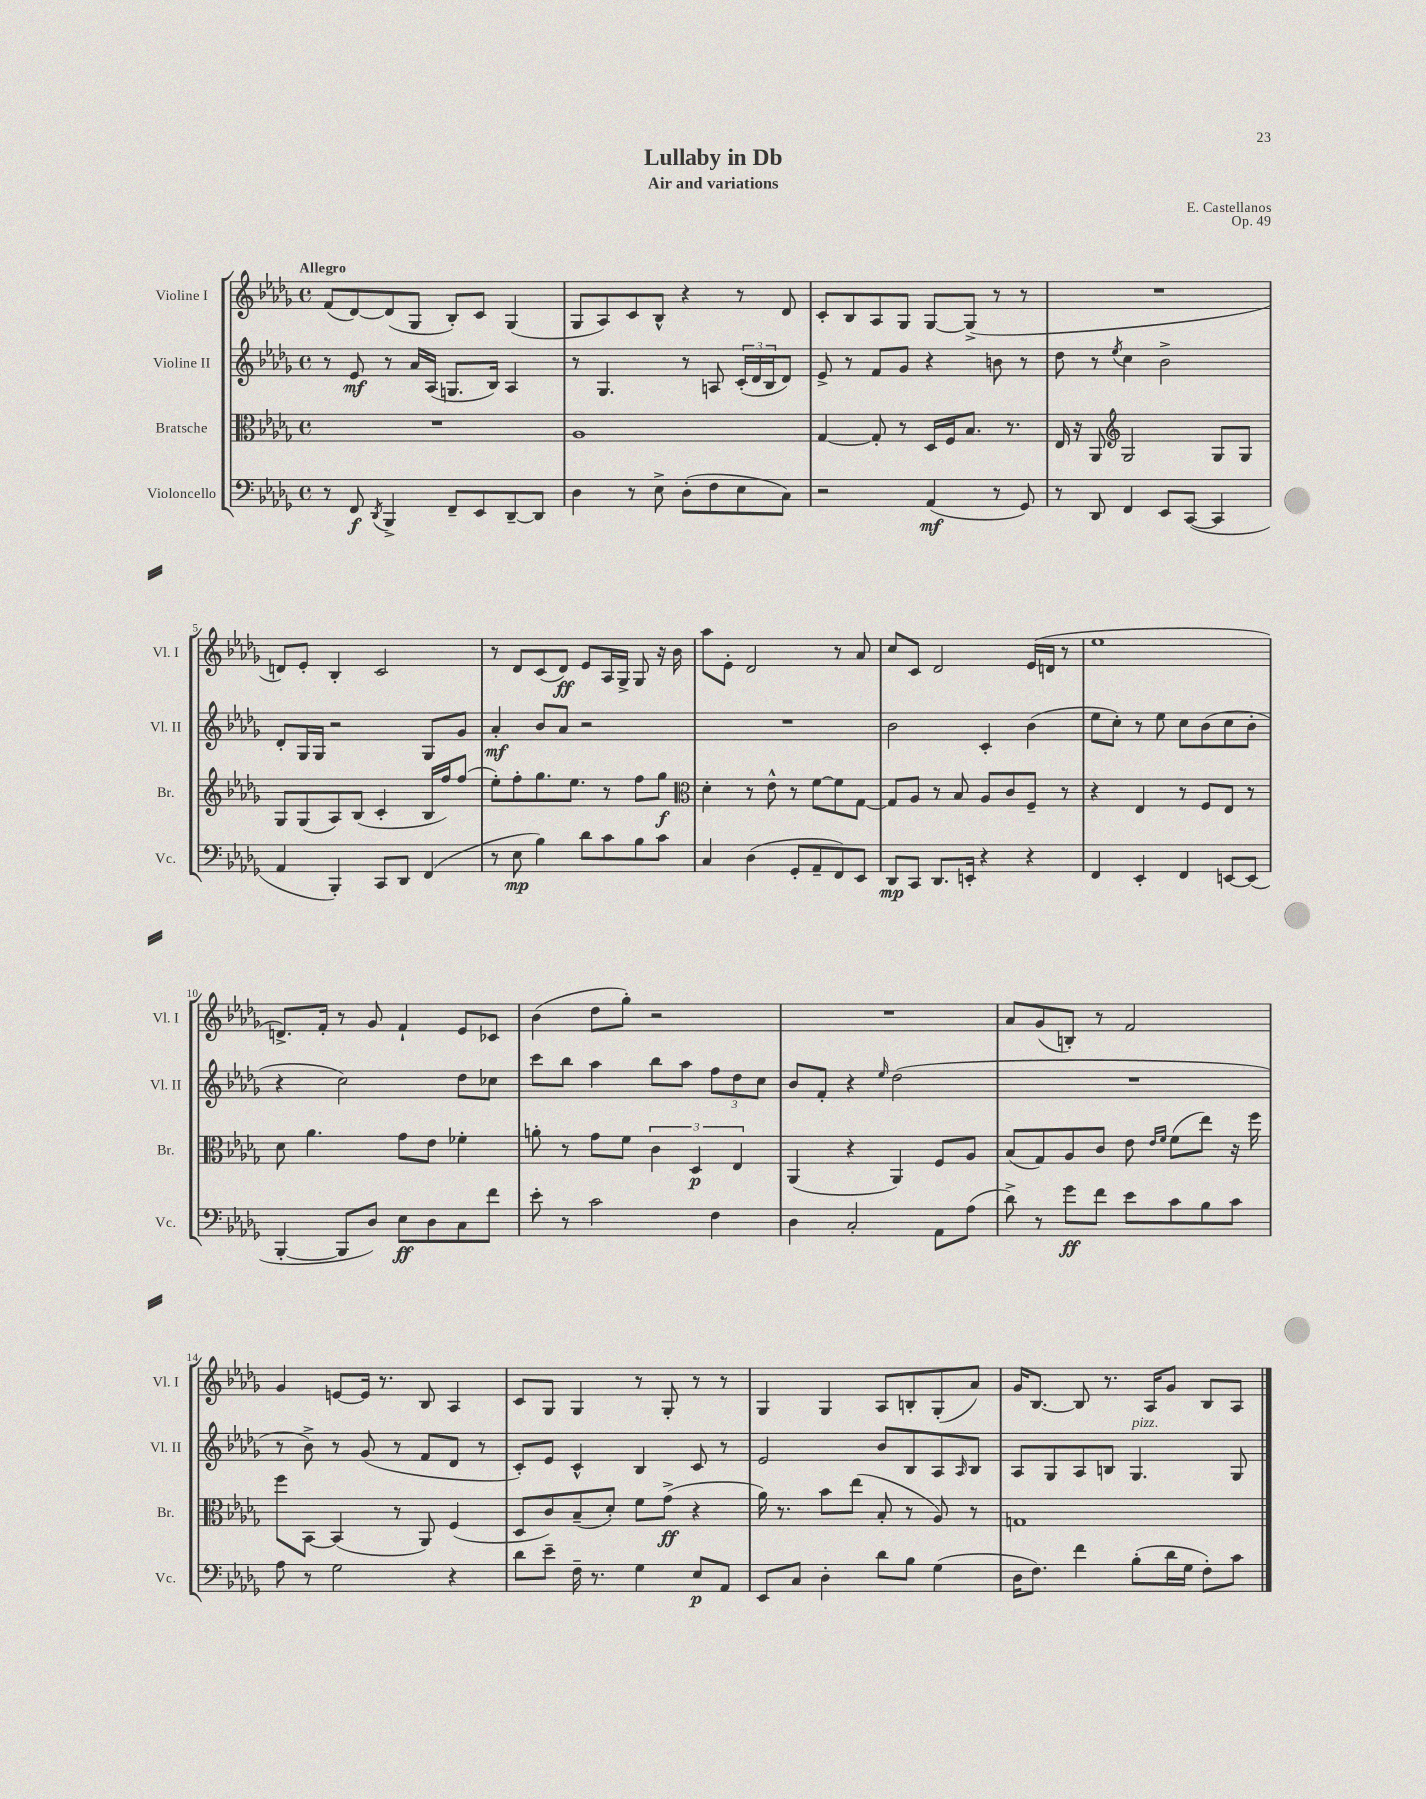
\header { title = "Lullaby in Db" composer = "E. Castellanos" subtitle = "Air and variations" opus = "Op. 49" }
<<
\new StaffGroup <<
\new Staff = "s0" \with { instrumentName = "Violine I" shortInstrumentName = "Vl. I" } {
    \clef treble \key des \major \defaultTimeSignature \time 4/4 \tempo "Allegro"
    f'8( des'8~) des'8( ges8 bes8-.) c'8 ges4( |
    ges8 aes8) c'8 bes8-^ r4 r8 des'8 |
    c'8-. bes8 aes8 ges8 ges8~ ges8->( r8 r8 |
    R1 |
    d'8) ees'8-. bes4-. c'2 |
    r8 des'8 c'8( des'8\ff) ees'8 aes16 ges16-> ges8 r16 bes'16 |
    aes''8 ees'8-. des'2 r8 aes'8 |
    c''8 c'8 des'2 ees'16( d'16 r8 |
    ees''1 |
    d'8.->) f'16-. r8 ges'8 f'4-! ees'8 ces'8 |
    bes'4( des''8 ges''8-.) r2 |
    R1 |
    aes'8 ges'8( b8-.) r8 f'2 |
    ges'4 e'8~ e'16 r8. bes8 aes4 |
    c'8 ges8 ges4 r8 ges8-. r8 r8 |
    ges4 ges4 aes8 b8-. ges8-.( aes'8) |
    ges'16 bes8.~ bes8 r8. aes16 ges'8 bes8 aes8 \bar "|." |
}
\new Staff = "s1" \with { instrumentName = "Violine II" shortInstrumentName = "Vl. II" } {
    \clef treble \key des \major \defaultTimeSignature \time 4/4
    r8 ees'8\mf r8 aes'16 aes16( g8. bes16) aes4 |
    r8 ges4. r8 a8 \tuplet 3/2 { c'16-.( des'16 bes16 } des'8) |
    ees'8-> r8 f'8 ges'8 r4 b'8 r8 |
    des''8 r8 \acciaccatura { ees''8 } c''4 bes'2-> |
    des'8-. ges16 ges16 r2 ges8 ges'8 |
    aes'4-.\mf bes'8 aes'8 r2 |
    R1 |
    bes'2 c'4-. bes'4( |
    ees''8 c''8-.) r8 ees''8 c''8 bes'8( c''8 bes'8-. |
    r4 c''2) des''8 ces''8 |
    c'''8 bes''8 aes''4 bes''8 aes''8 \tuplet 3/2 { f''8 des''8 c''8 } |
    bes'8 f'8-. r4 \grace { ees''16 } des''2( |
    R1 |
    r8 bes'8->) r8 ges'8( r8 f'8 des'8 r8 |
    c'8-.) ees'8 c'4-^ bes4 c'8 r8 |
    ees'2 bes'8 bes8 aes8 \grace { aes16 } bes8 |
    aes8 ges8 aes8 b8 ges4.^\markup { \italic "pizz." } ges8 \bar "|." |
}
\new Staff = "s2" \with { instrumentName = "Bratsche" shortInstrumentName = "Br." } {
    \clef alto \key des \major \defaultTimeSignature \time 4/4
    R1 |
    aes1 |
    ges4~ ges8-. r8 des16 f16 bes8. r8. |
    ees16 r16 aes,8 \clef treble ges2 ges8 ges8 |
    ges8 ges8( aes8) bes8( c'4-. bes16 f''16) f''8( |
    ees''8-.) f''8-. ges''8. ees''8. r8 f''8 ges''8\f |
    \clef alto des'4-. r8 ees'8-^ r8 f'8~ f'8 ges8~ |
    ges8 aes8 r8 bes8 aes8 c'8 f8-- r8 |
    r4 ees4 r8 f8 ees8 r8 |
    des'8 aes'4. ges'8 ees'8 fes'4-. |
    a'8-. r8 ges'8 f'8 \tuplet 3/2 { c'4 des4\p ees4 } |
    aes,4( r4 aes,4) f8 aes8 |
    bes8( ges8) aes8 c'8 ees'8 \grace { ees'16 f'16 } f'8( ees''8) r16 f''16 |
    f''8 bes,8~ bes,4( r8 aes,8) f4( |
    des8 c'8) bes8--( des'8-.) f'8 ges'8->\ff( r4 |
    aes'16) r8. bes'8 ees''8( bes8-. r8 aes8) r8 |
    g1 \bar "|." |
}
\new Staff = "s3" \with { instrumentName = "Violoncello" shortInstrumentName = "Vc." } {
    \clef bass \key des \major \defaultTimeSignature \time 4/4
    r8 f,8\f \acciaccatura { des,8 } bes,,4-> f,8-- ees,8 des,8~-- des,8 |
    des4 r8 ees8-> des8-.( f8 ees8 c8) |
    r2 aes,4\mf( r8 ges,8) |
    r8 des,8 f,4 ees,8 c,8~( c,4 |
    aes,4 bes,,4-.) c,8 des,8 f,4( |
    r8 ees8\mp bes4) des'8 c'8 bes8 c'8 |
    c4 des4( ges,8-. aes,8-- f,8) ees,8 |
    des,8\mp c,8 des,8. e,16-. r4 r4 |
    f,4 ees,4-. f,4 e,8~ e,8( |
    bes,,4~-. bes,,8 des8) ees8\ff des8 c8 f'8 |
    ees'8-. r8 c'2 f4 |
    des4 c2-. aes,8 aes8( |
    des'8->) r8 ges'8\ff f'8 ees'8 c'8 bes8 c'8 |
    aes8 r8 ges2 r4 |
    des'8 ees'8-- f16-- r8. ges4 ees8\p aes,8 |
    ees,8 c8 des4-. des'8 bes8 ges4( |
    des16 f8.) f'4 bes8-.( des'16 ges16 f8-.) c'8 \bar "|." |
}
>>
>>
